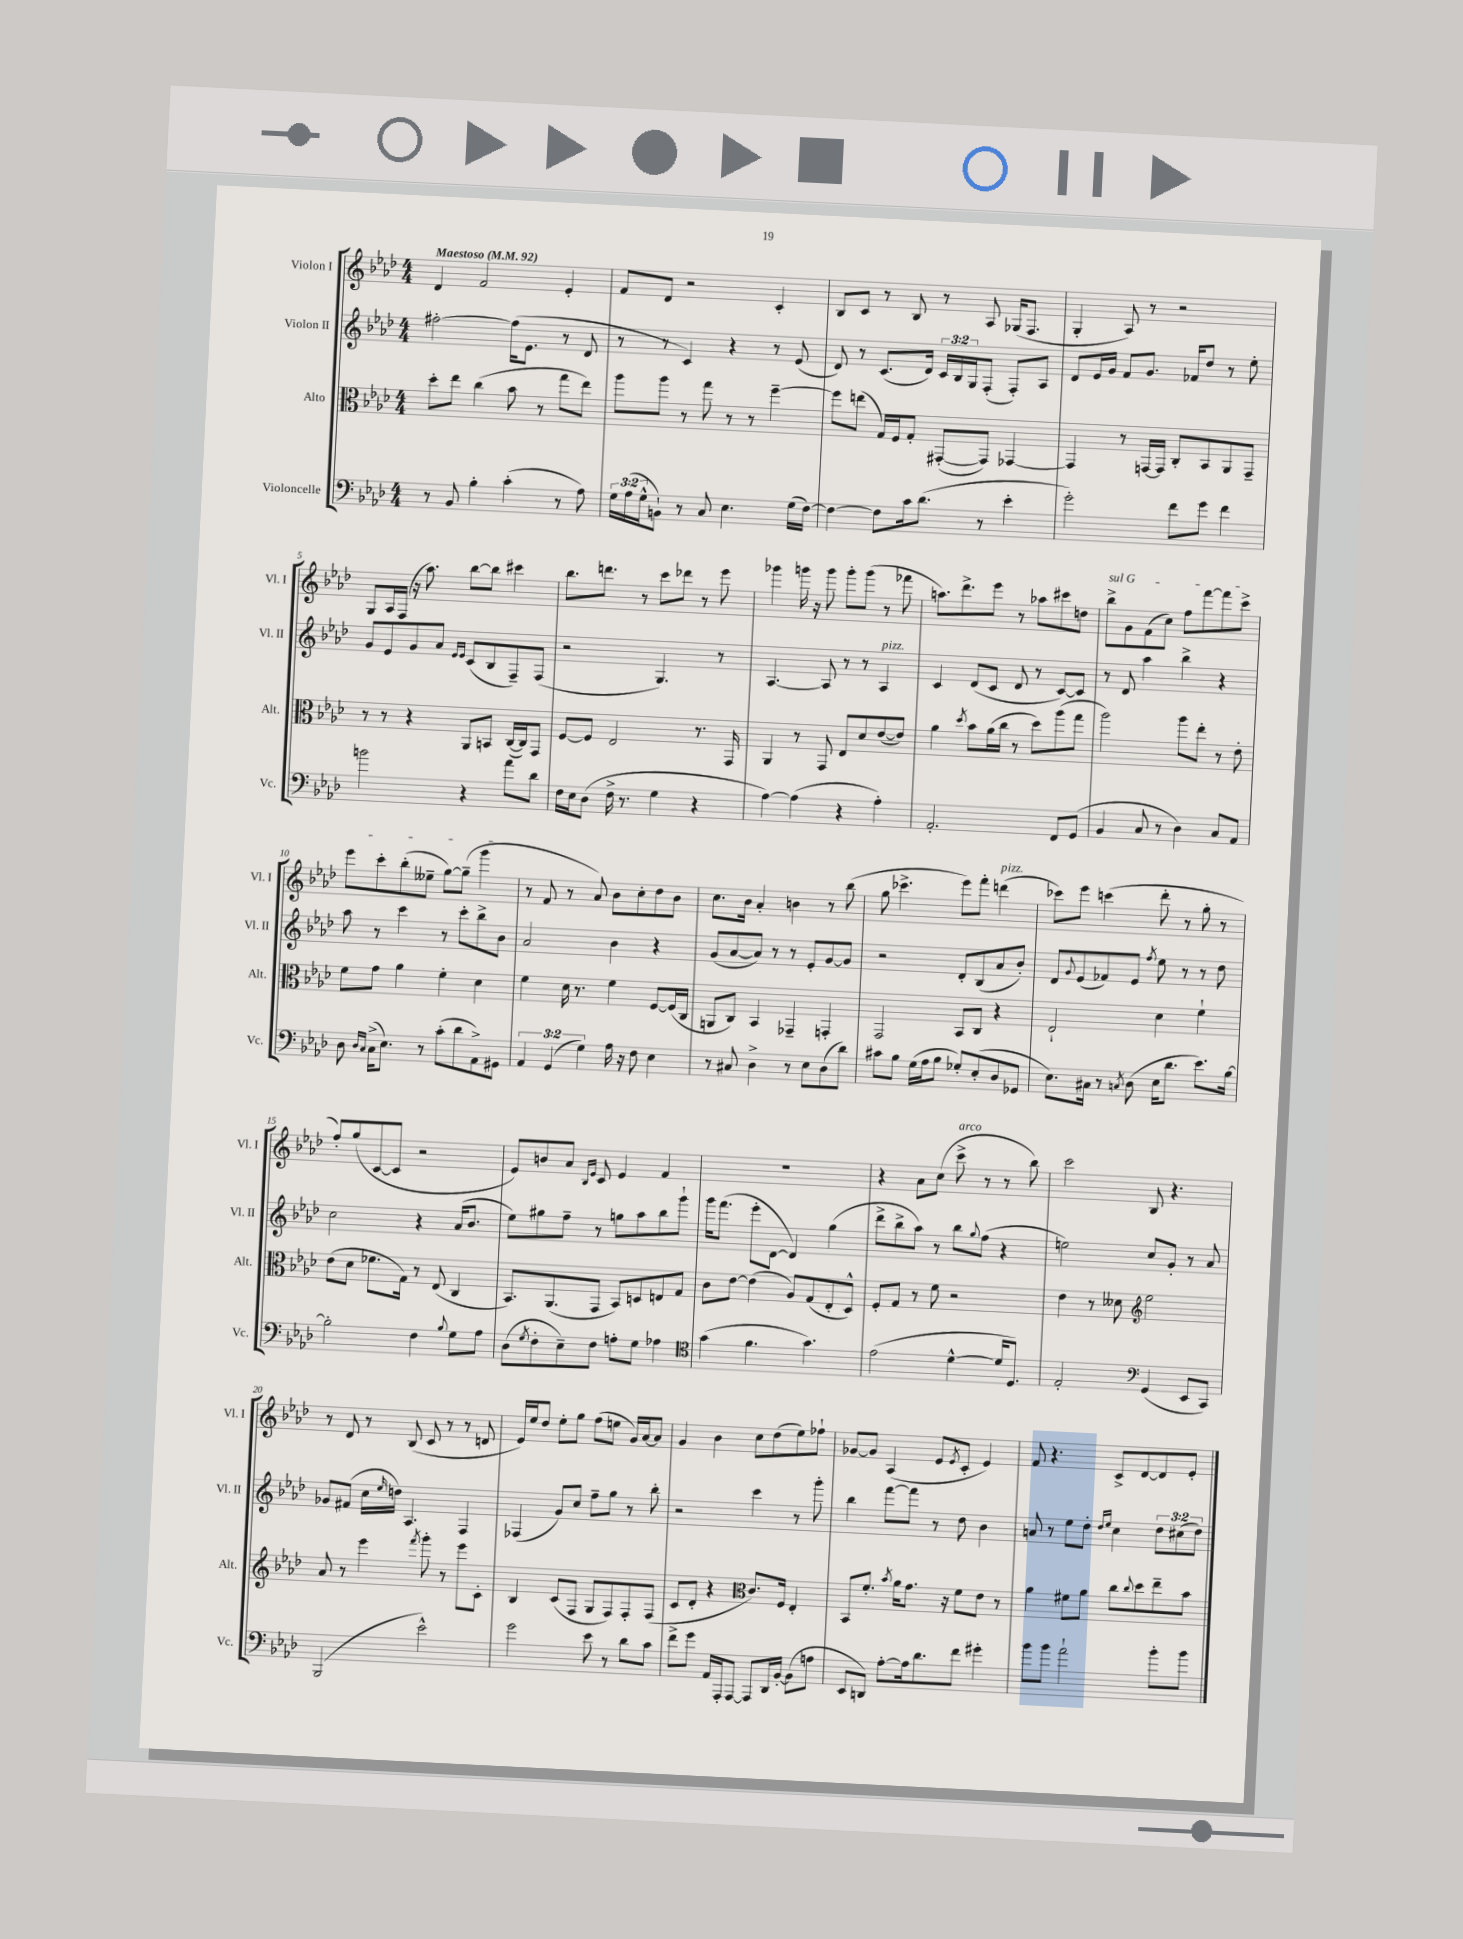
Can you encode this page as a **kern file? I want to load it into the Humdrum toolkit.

**kern	**kern	**kern	**kern
*part4	*part3	*part2	*part1
*staff4	*staff3	*staff2	*staff1
*I"Violoncelle	*I"Alto	*I"Violon II	*I"Violon I
*I'Vc.	*I'Alt.	*I'Vl. II	*I'Vl. I
*clefF4	*clefC3	*clefG2	*clefG2
*k[b-e-a-d-]	*k[b-e-a-d-]	*k[b-e-a-d-]	*k[b-e-a-d-]
*M4/4	*M4/4	*M4/4	*M4/4
*MM92	*MM92	*MM92	*MM92
=1	=1	=1	=1
!	!	!	!LO:TX:a:B:t=Maestoso
8r	8dd-'\L	[2ff#X'\	4d-/
8BB-/	8ee-\J	.	.
4B-'\	(4cc\	.	2f/
(4c'\	8b-\	(16ff#\KL]	.
.	.	8.e-\J	.
.	8r	.	.
8r	8gg\L	8r	4e-'/
8A-\)	8ee-\J)	8d-/	.
=2	=2	=2	=2
24G\LL	8aa-\L	8r	8f/L
(24A-\	.	.	.
24G^^\J	.	.	.
8BBn`\J)	8aa-\J	8r	8d-/J
8r	8r	4c/)	2r
8C/	8gg\	.	.
4.E-\	8r	4r	.
.	8r	.	.
.	[4ff~\	8r	4c'/
(16G\LL	.	(8e-/	.
[16F\JJ)	.	.	.
=3	=3	=3	=3
4F\_	8ff\L]	8d-/)	8B-/L
.	(8een\J	8r	8c/J
8F\L]	16G/LL)	(8.c/L	8r
.	16F/J	.	.
16c\k	8G'/J	.	8B-/
(8.d-\J	.	16d-/Jk)	.
.	([8GG#X'/L	24c/LL	8r
.	.	24B-/	.
.	.	24G/J	.
8r	8GG#/J])	(8F'/J	8A-/
4e-'\	[4GG-X/	8F'/L)	(16G-X/KL
.	.	.	8.F/J
.	.	8A-/J	.
=4	=4	=4	=4
2g'\)	4GG-/]	8d-/L	4G'/
.	.	16e-/L	.
.	.	16g/JJ	.
.	8r	8f/L	8A-/)
.	[16GGn/LL	8.g/J	8r
.	16GG/JJ]	.	.
8f\L	8C'/L	.	2r
.	.	16f-X/KL	.
8g\J	8BB-/	8dd-/J	.
4f\	8AA-/	8r	.
.	8GG~/J	8ee-'\	.
!!LO:LB:g=z
=5	=5	=5	=5
2bn\	8r	8g/L	8G/L
.	8r	8e-/	16A-/L
.	.	.	(16F/JJ
.	4r	8g/	16r
.	.	.	8.aa-\)
.	.	8a-/J	.
.	.	16qqe-/LL	.
.	.	16qqe-/JJ	.
4r	8AA-/L	(8c/L	[8bb-\L
.	8BBn/J	8B-/	8bb-\J]
8a-\L	([16C/LL	8F~/)	4ccc#X\
.	16C/J])	.	.
8d-\J	8GG/J	(8F/J	.
=6	=6	=6	=6
16F\LL	[8F/L	2r	8.bb-\L
16E-\J	.	.	.
(8D-\J	8F/J]	.	.
.	.	.	8.dddn\J
16F^\	2E-/	.	.
8.r	.	.	.
.	.	.	8r
4G\	.	4.G/)	8ccc\L
.	.	.	8ddd-X\J
4r	8.r	.	8r
.	.	8r	8eee-\
.	16GG/	.	.
=7	=7	=7	=7
[4A-\)	4AA-/	[4.A-/	4ggg-X\
(4A-\]	8r	.	16gggn\
.	.	.	16r
.	8GG/	8A-/]	8ggg\
4r	8E-/L	8r	8ggg'\L
.	8d-/	8r	(8ggg\J
!	!	!LO:TX:a:i:t=pizz.	!
4A-'\)	([8e-/	4A-/	8r
.	8e-/J])	.	8fff-X\
=8	=8	=8	=8
2.AA-'/	4a-\	4c/	8.aan\L)
.	.	.	8.ddd-^\
.	8qdd-/	.	.
.	8b-\L	(8d-/L	.
.	(16a-\L	8c/J	8eee-\J
.	16cc\JJ	.	.
.	8r	8d-/	8r
.	8dd-\L)	8r	8aa-X\L
8FF/L	(8aa-\	[8c/L)	8ccc#X\
(8GG/J	8gg\J	8c/J]	8ddn\J
=9	=9	=9	=9
!	!	!	!LO:TX:a:i:t=sul G
4BB-/	2aa-\)	8r	8bb-^\L
.	.	8d-/	8g\
8C/	.	4aa-\	(8f\
8r	.	.	8cc\J)
4D-\)	8aa-\L	4bb-^\	8ff\L
.	8ee-'\J	.	[8fff\
8C/L	8r	4r	8fff\]
8AA-/J	8e-'\	.	8ccc^\J
!!LO:LB:g=z
=10	=10	=10	=10
8D-\	8f\L	8aa-\	8eee-\L
16qqD-/LL	.	.	.
16qqC/JJ	.	.	.
(16C^\KL	8g\J	8r	8ccc'\
8.E-\J)	.	.	.
.	4a-\	4ccc\	(8bb-'\
8r	.	.	8ee--X~\J
(8c'\L	4f'\	8r	[8gg\L)
8d-\	.	8ccc'\L	(8gg~\J]
8AA-^\)	4d-\	8bb-^\	4ggg\
8GG#X\J	.	8b-\J	.
=11	=11	=11	=11
6AA-/	4f\	2a-/	8r
.	.	.	8f/
(6GG/	.	.	.
.	16d-\	.	8r
.	8.r	.	.
6G\)	.	.	.
.	.	.	8a-/)
16A-\	4f\	4b-\	8b-\L
16r	.	.	.
8F\	.	.	8cc'\
4E-\	[8F/L	4r	8dd-\
.	(16F/L]	.	8b-\J
.	16C/JJ	.	.
=12	=12	=12	=12
8r	8AAn/L	(8g/L	8.cc\L
8C#X/	8C/J)	[8a-/	.
.	.	.	16b-\Jk
4D-^\	4BB-/	8a-/J])	4a-'/
.	.	8r	.
8r	4GG-X~/	8r	4bn\
8E-\L	.	8e-'/L	.
(8D-\	4GGn'/	[8g/	8r
8d-\J)	.	8g/J]	(8bb-\
=13	=13	=13	=13
8c#X\L	2GG/	2r	8gg\
8B-\J	.	.	4.ccc-X^\
(16G\LL	.	.	.
16A-\J	.	.	.
8B-\J	.	.	.
8G-X'/L)	8BB-/L	8d-'/L	8eee-\L)
(8E-'/	8C/J	(8B-/	8fff'\J
!	!	!	!LO:TX:a:i:t=pizz.
8D-/	4r	8a-/	(4dddn\
8GG-X/J	.	8b-'/J)	.
=14	=14	=14	=14
8.E-\L)	2E-`/	8d-/L	8ccc-X\L)
.	.	8qqg/	.
.	.	(8e-/	8eee-\J
16C#X\Jk	.	.	.
8r	.	8f-X/)	(4cccn\
8qCn/	.	.	.
(8D-\	.	8e-/J	.
.	.	8qff/	.
16E-\KL	4d-\	8ee-\	8ddd-'\
8.d-\J	.	.	.
.	.	8r	8r
8.e-\L)	4f`\	8r	8gg'\
.	.	8dd-\	8r
[16B-\Jk	.	.	.
!!LO:LB:g=z
=15	=15	=15	=15
2B-'\]	(8e-\L	2cc\	8ff'/L)
.	8d-\J	.	(8gg/
.	8.f-X\L	.	[8c/
.	.	.	8c/J]
.	16G\Jk)	.	.
4F\	8r	4r	2r
.	(8E-/	.	.
8qqB-/	.	.	.
8G\L	4C/	(16a-/KL	.
.	.	8.b-/J	.
8A-\J	.	.	.
=16	=16	=16	=16
(8D-\L	8.BB-/L)	8ee-\L)	8e-/L)
8qG/	.	.	.
8F'\	.	8gg#X\	8bn/
.	(8.AA-/	.	.
8E-~\)	.	8ff~\J	8a-/J
.	.	.	16qqB-/LL
.	.	.	16qqe-/JJ
8F\J	8GG/J	8r	8c/
8An'\L	8BB-/L)	8ggn\L	4e-/
8G\J	8Dn/	8aa-\	.
4A-X\	8En/	8bb-\	4f/
.	8G/J	8ggg`\J	.
=17	=17	=17	=17
*clefC4	*	*	*
(4g\	8c\L	16ggg\KL	1r
.	.	(8.fff\J	.
.	[8e-\J	.	.
4.f\	(4e-\]	8eee-'\L	.
.	.	[8d-\J	.
.	8A-/L)	4d-/])	.
4.g\)	(8G/	.	.
.	8E-'/	(4gg\	.
.	8D-^^/J)	.	.
=18	=18	=18	=18
(2e-\	8F'/L	8ddd-^\L	4r
.	8G/J	8bb-^\	.
.	8r	8aa-\J)	8a-\L
.	8f\	8r	(8cc\J
!	!	!	!LO:TX:a:i:t=arco
[4d-^^\	2r	8bb-\L	8ccc^\
.	.	8qqgg/	.
.	.	(8ff\J	8r
16d-/KL]	.	4r	8r
8.D-/J)	.	.	.
.	.	.	8bb-\)
=19	=19	=19	=19
2E-'/	4e-\	2een\)	2ccc\
.	8r	.	.
.	8d--X\	.	.
*clefF4	*clefG2	*	*
(4GG/	2ee-\	8cc/L	8B-/
.	.	8g'/J	4.r
8EE-/L	.	8r	.
8CC/J)	.	8a-/	.
!!LO:LB:g=z
=20	=20	=20	=20
(2BBB-/	8a-/	8g-X/L	8r
.	8r	(8f#X/J	8d-/
.	4eee-\	16cc\LL	8r
.	.	16qqee-/	.
.	.	16ddn\JJ)	.
.	.	4.A-/	(8B-/
.	8qfff/	.	.
2e-^^\)	8ggg'\	.	8c/
.	8r	.	8r
.	8eee-\L	4F/	8r
.	8c'\J	.	8dn/
=21	=21	=21	=21
2g\	4B-/	(4F-X/	16e-/LL)
.	.	.	16ee-/J
.	.	.	8dd-/J
.	(8c/L	8g/L)	8ee-'\L
.	8F/J	8cc/J	8gg\J
8e-\	8G/L	8ff~\L	(8ff\L
8r	8F/)	8gg\J	8een\J
8d-\L	8F'/	8r	16g/LL)
.	.	.	[16a-/J
8c\J	(8F/J	8bb-'\	8a-/J]
=22	=22	=22	=22
8f^\L	8c/L	2r	4g/
8g\J	8d-'/J	.	.
16AA-/LL	4r	.	4b-\
16AAA-'/J	.	.	.
[8AAA-/J	.	.	.
*	*clefC3	*	*
8AAA-/L]	8.c/L)	4ccc\	8cc\L
16DD-/L	.	.	(8dd-\
[16BB-'/JJ	16F/Jk	.	.
(8BB-\L]	4E-'/	8r	8ee-\)
8An\J	.	8ggg'\	8ff-X`\J
=23	=23	=23	=23
8EE-/L	8BB-/L	4bb-\	[8g-X/L
8DDn/J)	8.f'/J	.	8g-/J]
[8A-'\L	.	[8fff\L	(4A-/
.	8qb-/	.	.
.	16a-\KL	.	.
16A-\k]	8.g\J	8fff\J]	.
8.d-\	.	.	.
.	.	8r	8e-/L
.	16r	.	.
.	.	.	8qe-/
8f\J	8f\L	8dd-\	8c'/J
4g#X'\	8e-\J	4b-\	4e-/)
.	8r	.	.
=24	=24	=24	=24
8b-\L	4a-\	8an/	8f/
8b-\J	.	8r	4.r
2a-`\	8f#X\L	8ee-\L	.
.	8a-\J	8dd-'\J	.
.	.	16qqdd-/LL	.
.	.	16qqee-/JJ	.
.	8cc\L	4cc\	8c^/L
.	8qqcc/	.	.
.	8dd-\	.	[8d-/
8b-'\L	8ee-~\	12dd-\L	8d-/]
.	.	(12cc#X\	.
8b-\J	8b-\J	.	8e-'/J
.	.	12dd-\J)	.
==	==	==	==
*-	*-	*-	*-
